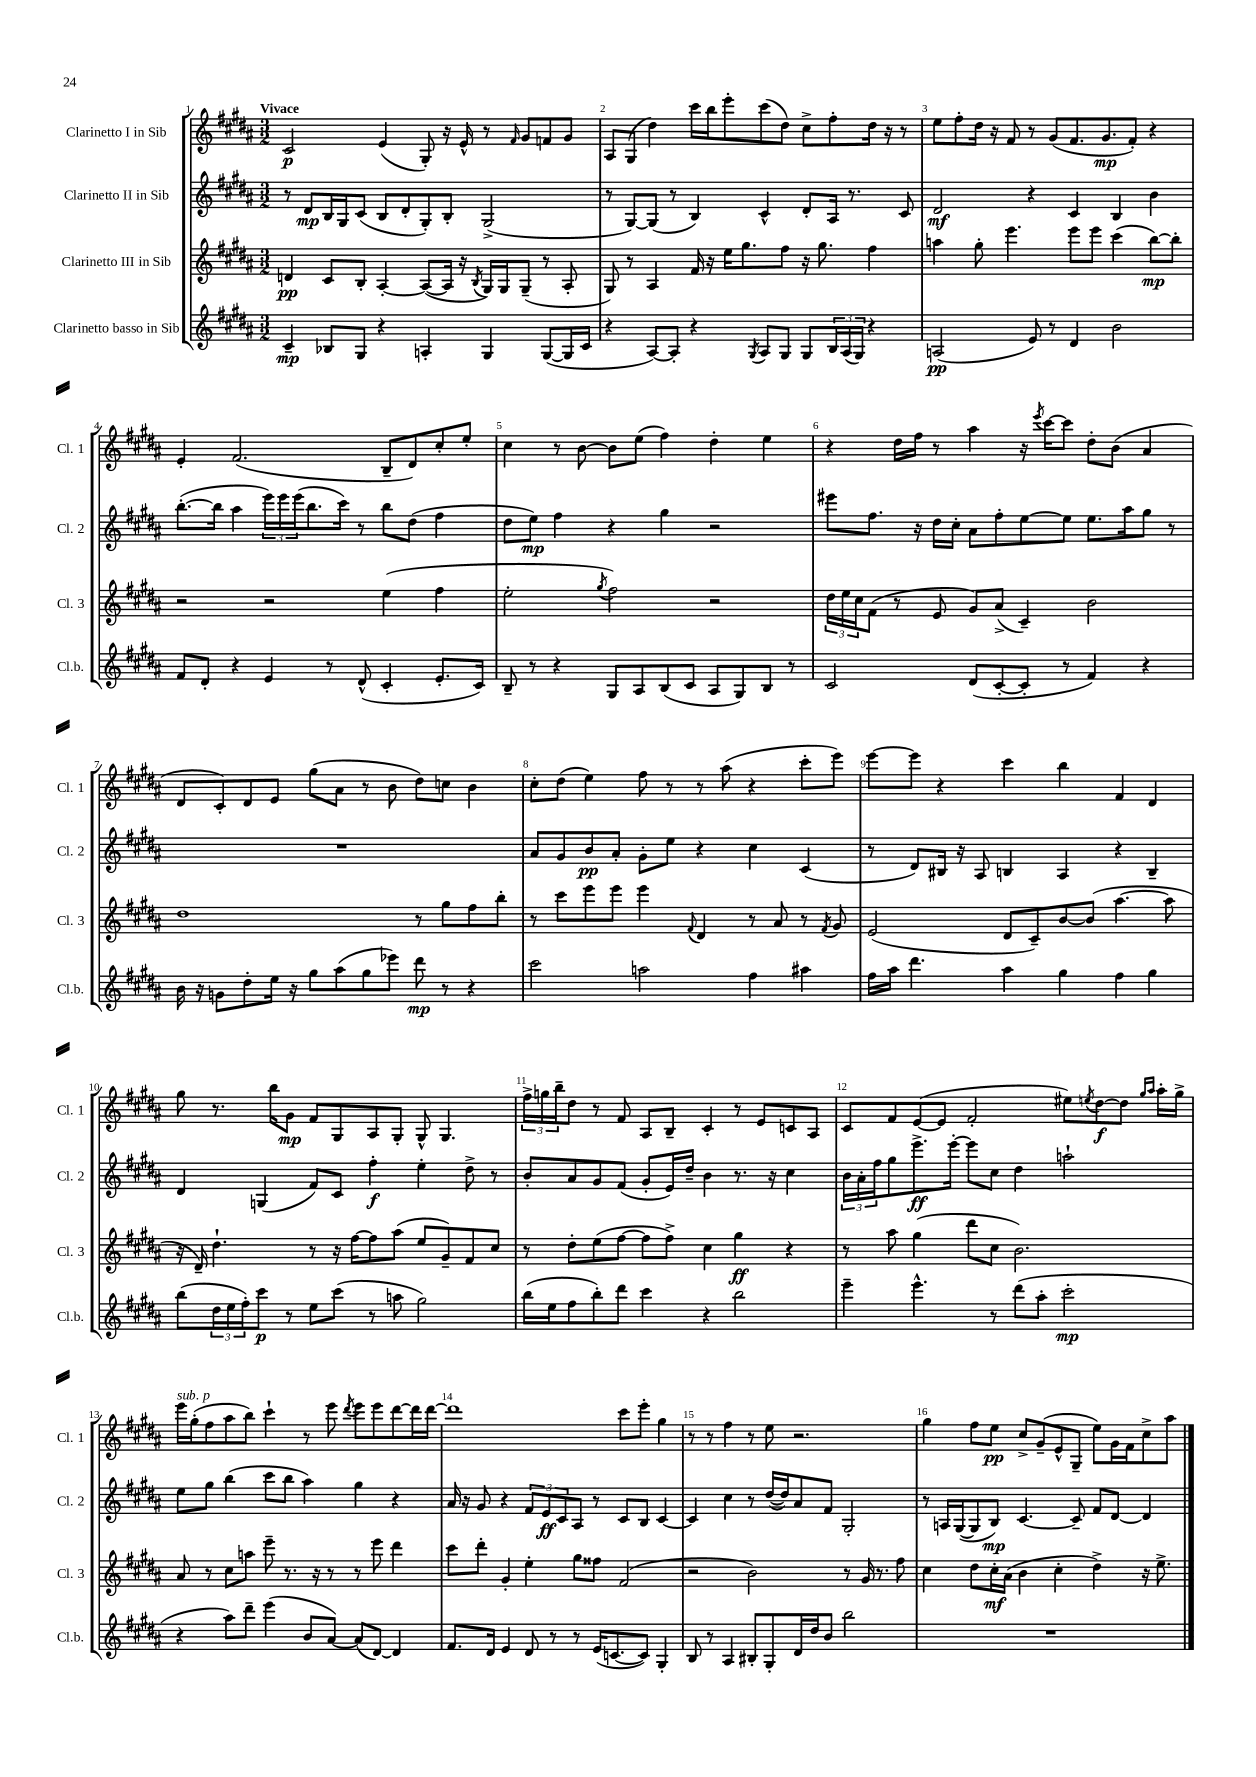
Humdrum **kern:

**kern	**kern	**kern	**kern
*staff4	*staff3	*staff2	*staff1
*clefG2	*clefG2	*clefG2	*clefG2
*k[f#c#g#d#a#]	*k[f#c#g#d#a#]	*k[f#c#g#d#a#]	*k[f#c#g#d#a#]
*M3/2	*M3/2	*M3/2	*M3/2
4c#~	4d	8r	2c#
.	.	8d#	.
8B-	8c#	16B	.
.	.	16G#	.
8G#	8B'	(8c#	.
4r	[4A#'	8B	(4e
.	.	8d#'	.
4A'	(8A#_	8G#')	8G#')
.	16A#]	8B'	16r
.	16r	.	16e^^
.	8qB	.	.
4G#	16G#)	(2G#^	8r
.	16G#	.	.
.	.	.	16qqf#
.	(8G#~	.	8g#
([8G#	8r	.	8f
16G#]	8A#'	.	8g#
16c#	.	.	.
=	=	=	=
4r	8G#)	8r	8A#
.	8r	[8G#)	(8G#
[8A#)	4A#	(8G#]	4dd#)
8A#']	.	8r	.
4r	16f#	4B)	16ccc#
.	16r	.	16bb
.	16ee	.	8eee'
.	8.gg#	.	.
8qG#	.	.	.
8A#	.	4c#^^	(8ccc#
8G#	8ff#	.	8dd#)
8G#	16r	8d#'	8cc#^
.	8.gg#	.	.
24B	.	16A#	8ff#'
(24A#	.	.	.
.	.	8.r	.
24G#)	.	.	.
4r	4ff#	.	16dd#
.	.	.	16r
.	.	8c#	8r
=	=	=	=
(2A	4aa	2d#	8ee
.	.	.	8ff#'
.	8gg#'	.	16dd#
.	.	.	16r
.	4.eee	.	8f#
8e)	.	4r	8r
8r	.	.	(8g#
4d#	8eee	4c#	8.f#
.	8eee	.	.
.	.	.	8.g#
2b	(4ccc#	4B	.
.	.	.	8f#')
.	[8bb)	4b	4r
.	8bb']	.	.
=	=	=	=
8f#	2r	([8.bb'	4e'
8d#'	.	.	.
.	.	16bb]	.
4r	.	4aa#	(2.f#
4e	2r	24eee)	.
.	.	24eee	.
.	.	(24eee	.
.	.	8.bb	.
8r	.	.	.
.	.	16ccc#)	.
(8d#^^	.	8r	.
4c#'	(4ee	8bb	8B~
.	.	(8dd#	8d#)
8.e'	4ff#	4ff#	8cc#'
.	.	.	8ee'
16c#)	.	.	.
=	=	=	=
8B~	2ee'	8dd#	4cc#
8r	.	8ee)	.
4r	.	4ff#	8r
.	.	.	[8b
.	8qgg#	.	.
8G#	2ff#)	4r	8b]
8A#	.	.	(8ee
(8B	.	4gg#	4ff#)
8c#	.	.	.
8A#	2r	2r	4dd#'
8G#)	.	.	.
8B	.	.	4ee
8r	.	.	.
=	=	=	=
2c#	24dd#	8eee#	4r
.	24ee	.	.
.	24cc#	.	.
.	(8f#	8.ff#	.
.	8r	.	16dd#
.	.	16r	16ff#
.	8e	16dd#	8r
.	.	16cc#'	.
(8d#	8g#)	8a#	4aa#
[8c#'	(8a#^	8ff#'	.
8c#']	4c#~)	[8ee	16r
.	.	.	8qeee
.	.	.	[16ccc#
8r	.	8ee]	8ccc#]
4f#)	2b	8.ee	8dd#'
.	.	.	(8b
.	.	16aa#	.
4r	.	8gg#	4a#
.	.	8r	.
=	=	=	=
16b	1dd#	1.r	8d#
16r	.	.	.
8g	.	.	8c#')
8dd#'	.	.	8d#
16ee	.	.	8e
16r	.	.	.
8gg#	.	.	(8gg#
(8aa#	.	.	8a#
8gg#	.	.	8r
8eee-)	.	.	8b
8ddd#	8r	.	8dd#)
8r	8gg#	.	8cc
4r	8ff#	.	4b
.	8bb'	.	.
=	=	=	=
2ccc#	8r	8a#	8cc#'
.	8ccc#	8g#	(8dd#
.	8eee	8b	4ee)
.	8eee	8a#'	.
2aa	4eee	8g#'	8ff#
.	.	8ee	8r
.	8qqf#	.	.
.	4d#	4r	8r
.	.	.	(8aa#
4ff#	8r	4cc#	4r
.	8a#	.	.
4aa#	8r	(4c#	8ccc#'
.	8qf#	.	.
.	8g#	.	8eee)
=	=	=	=
16ff#	(2e	8r	[8eee
16aa#	.	.	.
4.ddd#	.	8d#)	8eee]
.	.	16B#	4r
.	.	16r	.
.	.	8A#	.
4aa#	8d#	4B	4ccc#
.	8c#~)	.	.
4gg#	[8b	4A#	4bb
.	(8b]	.	.
4ff#	[4.aa#	4r	4f#
4gg#	.	4B~	4d#
.	8aa#]	.	.
=	=	=	=
(8bb	16r	4d#	8gg#
.	16d#~)	.	.
24dd#	4.dd#`	.	8.r
24ee	.	.	.
24ff#')	.	.	.
8ccc#	.	(4G	.
.	.	.	16bb
8r	.	.	8g#
8ee	8r	8f#)	8f#
(8ccc#	16r	8c#	8G#
.	[16ff#	.	.
8r	8ff#]	4ff#'	8A#
8aa	(8aa#	.	8G#'
2gg#)	8ee	4ee'	8G#^^
.	8g#~)	.	4.G#
.	8f#	8dd#^	.
.	8cc#	8r	.
=	=	=	=
(16bb	8r	8b'	24ff#^
.	.	.	24gg
16ee	.	.	.
.	.	.	24bb~
8ff#	8dd#'	8a#	8dd#
8bb')	(8ee	8g#	8r
8ddd#	[8ff#	(8f#	8f#
4ccc#	8ff#]	8g#'	8A#
.	8ff#^)	16e)	8B~
.	.	16dd#~	.
4r	4cc#	4b	4c#'
2bb	4gg#	8.r	8r
.	.	.	8e
.	.	16r	.
.	4r	4cc#	8c
.	.	.	8A#
=	=	=	=
4eee~	8r	24b	8c#
.	.	24a#'	.
.	.	24ff#	.
.	8aa#	8gg#	8f#
4.eee^^	(4gg#	8.eee^	([8e
.	.	.	8e]
.	.	[16eee'	.
.	8ddd#	8eee]	2f#'
8r	8cc#	8cc#	.
(8ddd#	2.b)	4dd#	.
8aa#'	.	.	.
2ccc#'	.	2aa`	8ee#)
.	.	.	8qee
.	.	.	[8dd#
.	.	.	8dd#]
.	.	.	16qqgg#
.	.	.	16qqaa#
.	.	.	16aa#'
.	.	.	16gg#^
=	=	=	=
4r	8a#	8ee	16eee
.	.	.	(16gg#'
.	8r	8gg#	8ff#
8aa#)	8cc#	(4bb	8aa#
8ddd#~	8aa	.	8bb)
(4eee	8eee~	8ccc#	4ccc#`
.	8.r	8bb	.
8b	.	4aa#)	8r
.	16r	.	.
[8a#)	8r	.	8eee
.	.	.	8qddd#
(8a#]	8r	4gg#	8eee
[8d#)	8eee	.	8eee
4d#]	4ddd#	4r	[8ddd#
.	.	.	16ddd#]
.	.	.	[16ddd#
=	=	=	=
8.f#	8ccc#	16a#	1ddd#]
.	.	16r	.
.	8ddd#'	8g#	.
16d#	.	.	.
4e	4g#'	4r	.
8d#	4ee'	12f#	.
.	.	12e	.
8r	.	.	.
.	.	12c#	.
8r	8gg#	8A#	.
(16e	8ff##	8r	.
[8.c	.	.	.
.	(2f#	8c#	8ccc#
8c])	.	8B	8eee'
4G#'	.	[4c#	4gg#
=	=	=	=
8B	2r	4c#]	8r
8r	.	.	8r
4A#	.	4cc#	4ff#
8B#'	2b)	8r	8r
8G#'	.	([16dd#	8ee
.	.	16dd#])	.
16d#	.	8a#	2.r
16dd#	.	.	.
8b	.	8f#	.
2bb	8r	2G#'	.
.	16g#	.	.
.	8.r	.	.
.	8ff#	.	.
=	=	=	=
1.r	4cc#	8r	4gg#
.	.	16A	.
.	.	([16G#	.
.	8dd#	8G#]	8ff#
.	16cc#'	8B)	8ee
.	(16a#	.	.
.	4b	[4.c#	8cc#^
.	.	.	(8g#~
.	4cc#'	.	8e^^
.	.	8c#~]	8G#~
.	4dd#^)	8f#	8ee)
.	.	[8d#	16g#
.	.	.	16f#
.	16r	4d#]	8cc#^
.	8.ee^	.	.
.	.	.	8aa#
==	==	==	==
*-	*-	*-	*-
